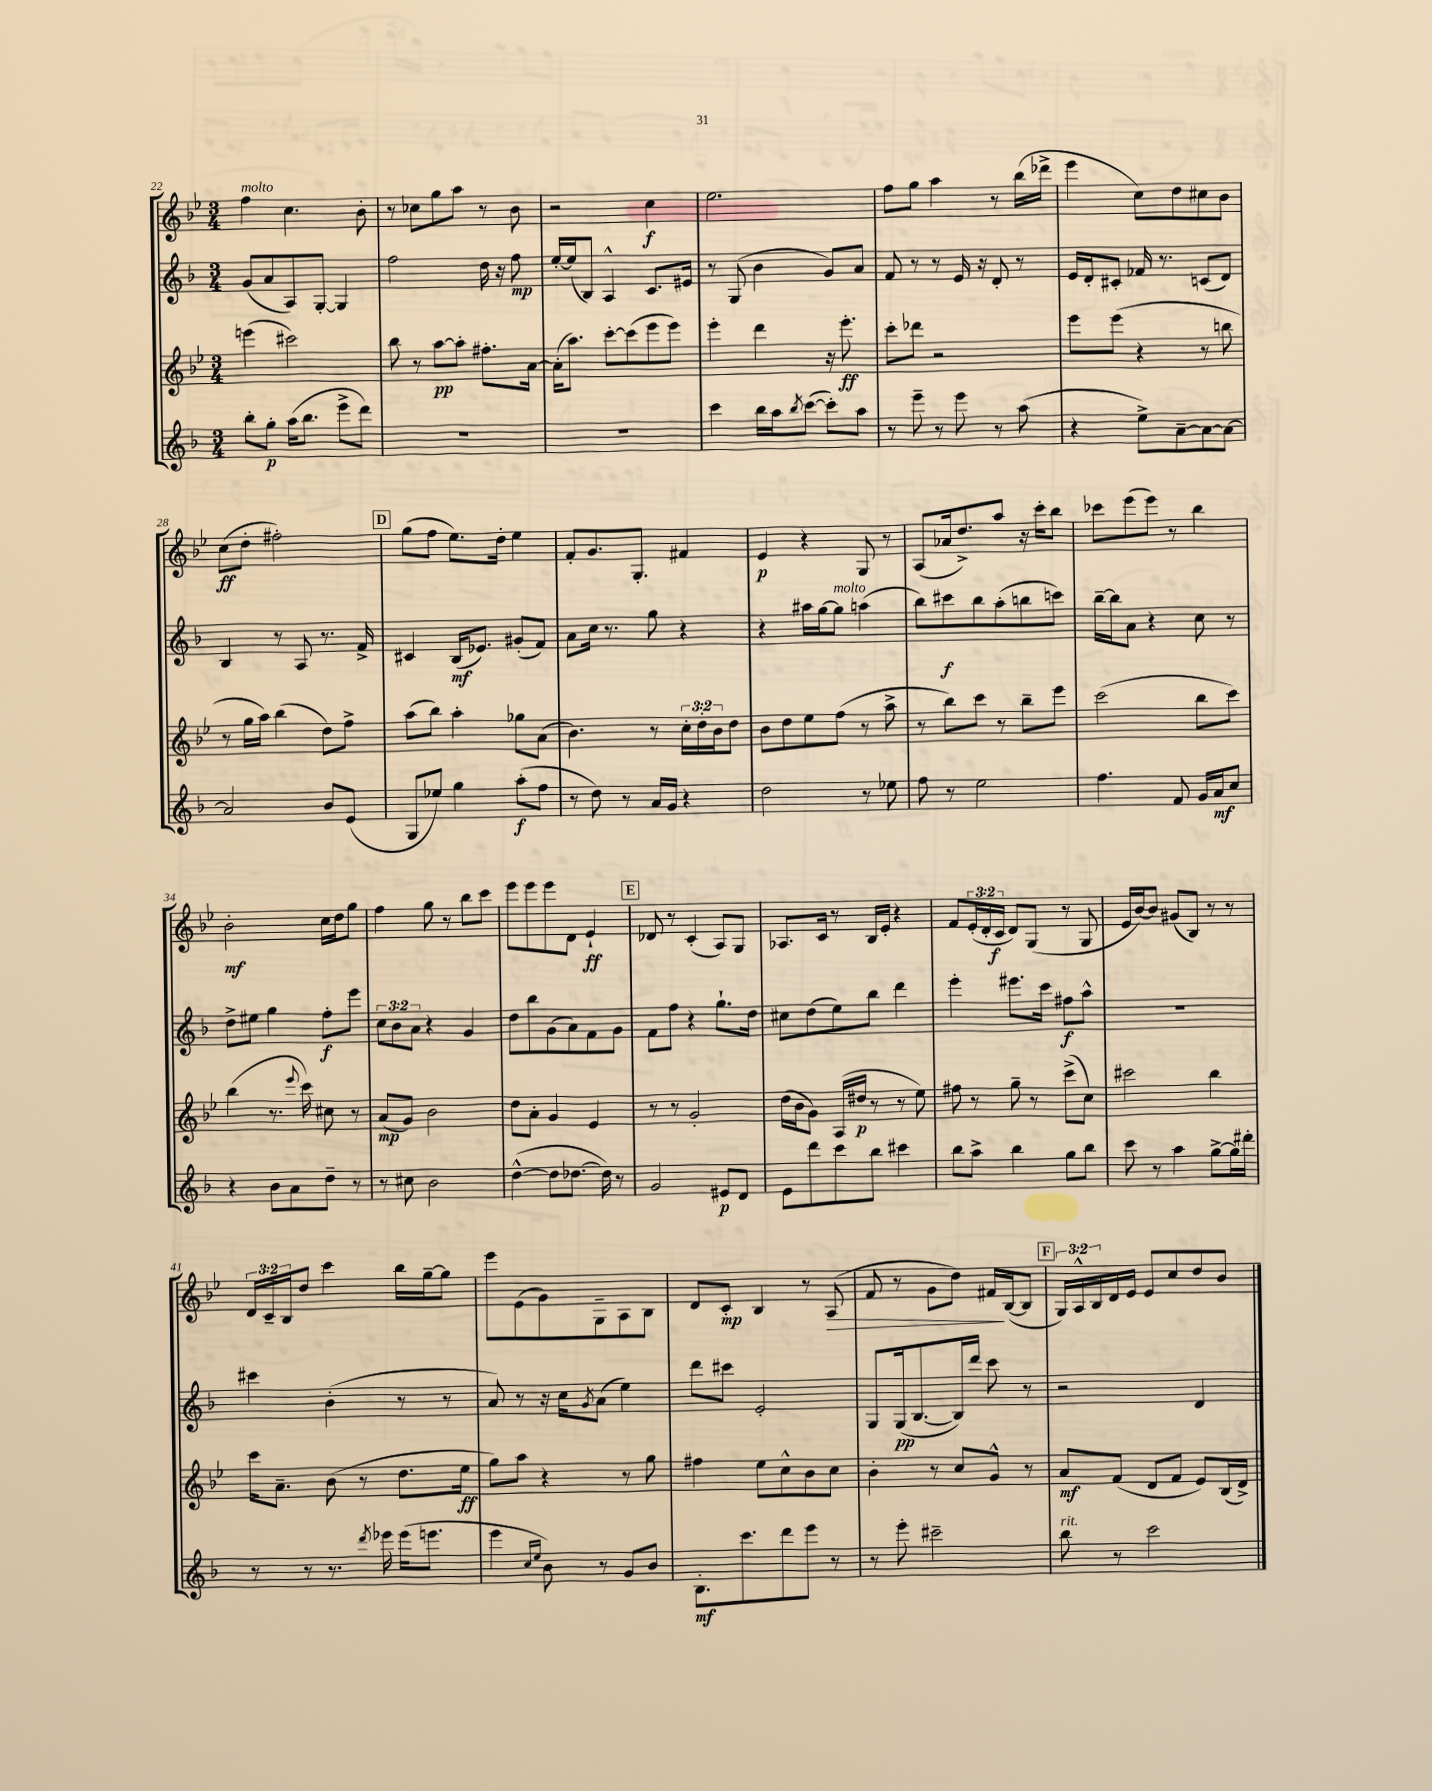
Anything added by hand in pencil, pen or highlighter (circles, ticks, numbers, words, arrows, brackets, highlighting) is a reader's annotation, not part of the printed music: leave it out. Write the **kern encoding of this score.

**kern	**kern	**kern	**kern
*staff4	*staff3	*staff2	*staff1
*clefG2	*clefG2	*clefG2	*clefG2
*k[b-]	*k[b-e-]	*k[b-]	*k[b-e-]
*M3/4	*M3/4	*M3/4	*M3/4
8bb-'	(4eee	(8g	4ff
8gg'	.	8a	.
(16aa	2ccc#)	8A)	4.cc
8.bb-	.	.	.
.	.	[8G'	.
8eee^	.	4G]	.
8ddd)	.	.	8b-'
=	=	=	=
2.r	8bb-	2ff	8r
.	8r	.	8cc-
.	[8aa	.	8gg
.	8aa']	.	8aa
.	8.ff#'	16dd	8r
.	.	16r	.
.	.	8ff	8b-
.	[16a	.	.
=	=	=	=
2.r	(16a']	[16ee'	2r
.	8.aa)	(16ee]	.
.	.	8B-)	.
.	[8ccc'	4A^^	.
.	(8ccc]	.	.
.	8eee-	8.c	4cc
.	8eee-)	.	.
.	.	16e#	.
=	=	=	=
4ccc	4eee-'	8r	2.ee-
.	.	(8G	.
16bb-	4ddd	4b-	.
16aa	.	.	.
8qbb-	.	.	.
([8ccc	.	.	.
8ccc'])	16r	8g)	.
.	8.eee-'	.	.
8aa	.	8a	.
=	=	=	=
8r	8ccc'	8f	8ff
8eee~	8ddd-	8r	8gg
8r	2r	8r	4aa
8eee	.	16e	.
.	.	16r	.
8r	.	8d'	8r
(8aa	.	8r	(16bb-
.	.	.	16ddd-^
=	=	=	=
4r	8eee-	16e	4eee-
.	.	16d'	.
.	(8eee-	8c#'	.
8ee^)	4r	16f-	8cc)
.	.	8.r	.
[8a~	.	.	8dd
8a_	8r	(8c	8cc#
8a_	8bb	8d)	8b-
=	=	=	=
2a]	8r	4B-	(8cc
.	16gg	.	8dd'
.	16aa)	.	.
.	(4bb-	8r	2ff#')
.	.	8A	.
8b-	8dd)	8.r	.
(8e	8ff^	.	.
.	.	16f^	.
=	=	=	=
8G	(8aa	4c#	(8gg
8ee-)	8bb-)	.	8ff
4gg	4aa'	(16B-	8.ee-)
.	.	8.e-)	.
.	.	.	16dd'
(8aa'	8gg-	(8g#'	4ee-
8ff	(8a	8f)	.
=	=	=	=
8r	4.b-)	8a	8f'
8dd)	.	16cc	8.g
.	.	8.r	.
8r	.	.	.
.	.	.	8.G'
16a	8r	8gg	.
16g	.	.	.
4r	24cc'	4r	4f#
.	24dd'	.	.
.	24b-	.	.
.	8dd	.	.
=	=	=	=
2dd	8b-	4r	4e-
.	8dd	.	.
.	8ee-	16aa#	4r
.	.	[16gg	.
.	(8ff	8gg]	.
8r	8r	(4aa	8G
8ee-	8aa^	.	8r
=	=	=	=
8ff	8r	8bb-)	(8A
8r	8bb-)	8ccc#	16a-
.	.	.	8.dd^)
2ee	8ccc	8bb-	.
.	8r	(8aa'	8aa
.	8bb-~	8bb	16r
.	.	.	16ccc'
.	8eee-	8ccc)	8bb-
=	=	=	=
4.ff	(2ccc	[16bb-~	8ccc-
.	.	16bb-]	.
.	.	8a	(8eee-
.	.	4r	8eee-)
8f	.	.	8r
16g	8bb-	8cc	4bb-
16a	.	.	.
8cc	8ccc)	8r	.
=	=	=	=
4r	(4bb-	8dd^	2b-'
.	.	8ee#	.
8b-	8.r	4gg	.
8a	.	.	.
.	8qqeee-	.	.
.	16ccc)	.	.
8dd~	8cc#	8ff'	16cc
.	.	.	16dd
8r	8r	8eee	8gg
=	=	=	=
8r	(8a	12cc	4ff
.	.	12b-	.
8cc#	8g)	.	.
.	.	12a	.
2b-	2b-	4r	8gg
.	.	.	8r
.	.	4g	8bb-
.	.	.	8ccc
=	=	=	=
([4dd^^	8dd	8dd	8eee-
.	8a'	8bb-	8eee-
8dd]	4g	(8g	8eee-
[8.dd-	.	8a)	8d
.	4e-	8f	4e-`
16dd-])	.	.	.
8r	.	8g	.
=	=	=	=
2g	8r	8f	8d-
.	8r	8ff	8r
.	2g'	4r	(4c'
8e#	.	8.gg`	8A)
8d	.	.	8G
.	.	16dd	.
=	=	=	=
8e	(16dd	8cc#	8.A-
.	16b-	.	.
8ddd	8g)	(8dd	.
.	.	.	16c
8ccc	(16A	8ee)	8r
.	16dd#	.	.
8bb-	8r	8bb-	16B-
.	.	.	16e-'
4ccc#	8r	4ddd	4r
.	8ee-)	.	.
=	=	=	=
8bb-	8ff#	4eee'	8f
8aa^	8r	.	(24e-'
.	.	.	24d'
.	.	.	24c
4bb-	8gg~	8.eee#	8d)
.	8r	.	(8G
.	.	16ccc	.
8gg	(8ccc^	8ff#	8r
8bb-	8cc)	8aa^^	8G
=	=	=	=
8ccc	2ccc#	2.r	16e-
.	.	.	[16b-)
8r	.	.	8b-]
4aa	.	.	(8g#
.	.	.	8B-)
[8gg^	4bb-	.	8r
16gg]	.	.	8r
16ddd#'	.	.	.
=	=	=	=
8r	16ccc	4ccc#	24d
.	.	.	24c~
.	8.a~	.	.
.	.	.	24B-
8r	.	.	8dd
8.r	(8b-	(4b-'	4ccc
.	8r	.	.
8qddd	.	.	.
16eee-	.	.	.
(16eee-	8.dd	8r	16bb-
8.eee	.	.	[16gg~
.	.	8r	8gg]
.	16ee-	.	.
=	=	=	=
4eee	8gg)	8a)	8eee-
.	8aa	8r	(8e-
16qqcc	.	.	.
16qqee	.	.	.
8b-)	4r	16r	8g)
.	.	16cc	.
.	.	8qg	.
8r	.	(8a	8G~
8g	8r	4ee)	8A
8b-	8gg	.	8B-
=	=	=	=
8.B-'	4ff#	8ddd	8d
.	.	8ccc#	8c'
8.ccc	.	.	.
.	8ee-	2e'	4B-
8ddd	8cc^^	.	.
8eee	8b-	.	8r
8r	8cc	.	(8A
=	=	=	=
8r	4b-'	8G	8f
8eee'	.	(16G	8r
.	.	[8.B-	.
2ccc#~	8r	.	8g
.	8cc	16B-])	8dd)
.	.	16ddd	.
.	8g^^	8ccc	16f#
.	.	.	([16B-
.	8r	8r	8B-]
=	=	=	=
8bb-	8a	2r	24G)
.	.	.	24A^^
.	.	.	24B-
8r	(8f	.	16d
.	.	.	16e-
2ccc	8d	.	8e-
.	8f	.	8cc
.	8e-)	4d	8dd
.	(16B-	.	8b-
.	16d^)	.	.
==	==	==	==
*-	*-	*-	*-
